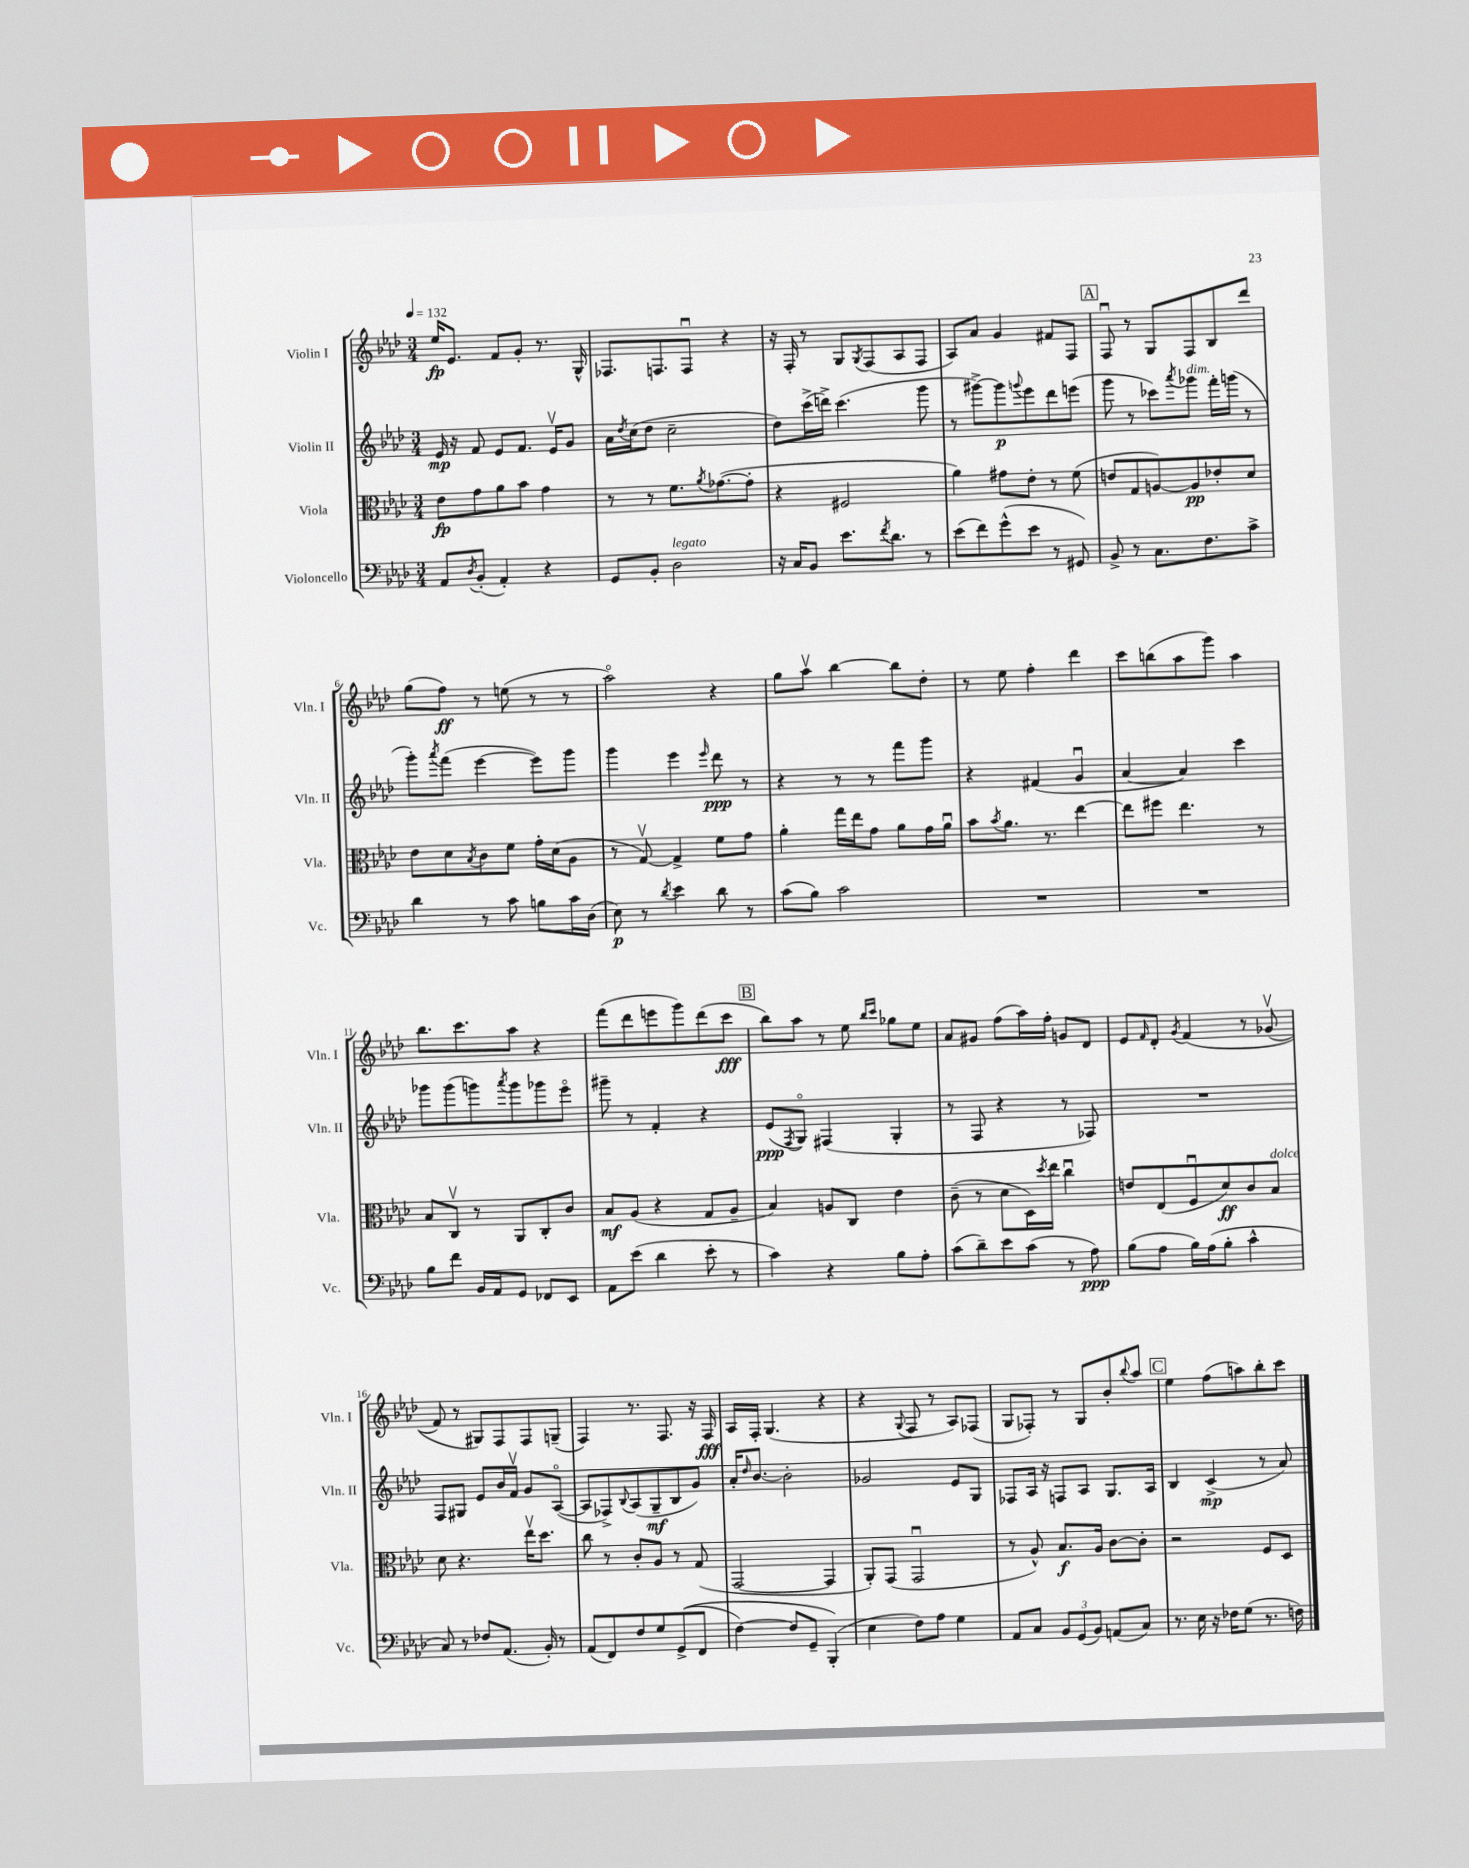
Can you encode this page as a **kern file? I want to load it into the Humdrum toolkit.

**kern	**kern	**kern	**kern
*staff4	*staff3	*staff2	*staff1
*clefF4	*clefC3	*clefG2	*clefG2
*k[b-e-a-d-]	*k[b-e-a-d-]	*k[b-e-a-d-]	*k[b-e-a-d-]
*M3/4	*M3/4	*M3/4	*M3/4
*MM132	*MM132	*MM132	*MM132
8AA-/L	8e-\L	16e-/	16ee-/LK
.	.	16r	8.e-/J
8qD-/	.	.	.
(8BB-'/J	8g\	8f/	.
4AA-'/)	8a-\	8e-/L	8f/L
.	8b-\J	8.f/J	8g'/J
4r	4g\	.	8.r
.	.	16e-v/LK	.
.	.	8g/J	.
.	.	.	16G^^/
=	=	=	=
8GG/L	8r	16a-\LL	8.F-/L
.	.	8qdd-/	.
.	.	(16cc\J	.
8BB-'/J	8r	8dd-\J	.
.	.	.	8.F/
2D-\	8.f\L	2cc~\	.
.	.	.	8Fu/J
.	8qa-/	.	.
.	([8.g-\	.	.
.	.	.	4r
.	8g-'\]J	.	.
=	=	=	=
16r	4r	8dd-\L)	16r
16C/LK	.	.	16F'/
8BB-/J	.	(16ccc^\L	8r
.	.	16ddd^\JJ)	.
8.e-\L	2F#/	(4.ccc\	8G/L
.	.	.	8qG/
.	.	.	(8F/
8qf/	.	.	.
8.d-\J	.	.	.
.	.	.	8A-/
8r	.	8ggg\	8F/J
=	=	=	=
(8e-\L	4a-\)	8r	8A-/L)
8f\)	.	[8ggg#^\L)	8a-/J
(8g^^\	8g#\L	8ggg#\]	4g/
.	.	8qqggg/	.
8e-\J	8e-'\J	8eee-\	.
8r	8r	8ddd-\	8f#/L
8GG#/)	(8f\	(8eee\J	8F/J
=	=	=	=
8BB-^/	8e/L	8ggg\	8Fu/
8r	8G/	8r	8r
8.C\L	[8A/)	8ccc-\L)	8G/L
.	.	8qaaa-/	.
.	8A/]	8ggg-\J	8F/
8.F\	.	.	.
.	8e-'/	16fff'\LL	8B-/
.	.	(16ggg\JJ	.
8c^\J	8d-/J	8r	8ddd-/J
=	=	=	=
4d-\	8e-\L	8ggg'\L)	(8gg\L
.	.	8qaaa-/	.
.	8d-\	(8fff\J	8ff\J)
.	8qB-/	.	.
8r	8c\	[4eee-\	8r
8c\	8f\J	.	(8ee\
8B\L	16g'\LL	8eee-\]L)	8r
.	(16d-\J	.	.
16c\L	8A-\J	8ggg\J	8r
(16D-\JJ	.	.	.
=	=	=	=
8E-\)	8r	4ggg\	2aa-o\)
8r	[8Gv/)	.	.
8qd-/	.	.	.
4e-\	4G^/]	4eee-\	.
.	.	16qqeee-/	.
8d-\	8f\L	8ddd-\	4r
8r	8g\J	8r	.
=	=	=	=
(8c\L	4a-'\	4r	8gg\L
8B-\J)	.	.	8aa-v\J
2c\	16gg\LL	8r	[4bb-\
.	16ee-\J	.	.
.	8g\J	8r	.
.	8a-\L	8fff\L	8bb-\]L
.	16g\L	8ggg\J	8dd-'\J
.	16a-u\JJ	.	.
=	=	=	=
2.r	8b-\L	4r	8r
.	8qb-/	.	.
.	8.a-\J	.	8ee-\
.	.	(4f#/	4ff'\
.	8.r	.	.
.	[4ee-\	4gu/	4ddd-\
=	=	=	=
2.r	8ee-\]L	[4a-/	8ccc\L
.	8ff#\J	.	(8bb\
.	4.ee-\	4a-/])	8aa-\
.	.	.	8ggg\J)
.	.	4ccc\	4aa-\
.	8r	.	.
=	=	=	=
8B-\L	8B-/L	8ggg-\L	8.bb-\L
8f\J	8Cv/J	(8ggg-\	.
.	.	.	8.ccc\
16BB-/LL	8r	8ggg\)	.
16AA-/J	.	.	.
.	.	8qaaa-/	.
8GG/J	8AA-/L	8ggg\	8aa-\J
8FF-/L	8C'/	8ggg-\	4r
8EE-/J	8c/J	8eee-o\J	.
=	=	=	=
8AA-\L	8B-/L	8ggg#~\	(8fff\L
(8e-\J	(8A-/J	8r	8ddd-\
4d-\	4r	4f'/	8eee\
.	.	.	8ggg\)
8e-'\	8G/L	4r	(8ddd-\
8r	8A-~/J	.	8ccc\J
=	=	=	=
4c\)	4B-/)	(8e-/L	8bb-\L)
.	.	8qF/	.
.	.	8Go/J)	8aa-\J
4r	8A/L	(4F#/	8r
.	8C/J	.	8ee-\
.	.	.	16qqbb-/LL
.	.	.	16qqccc/JJ
8B-\L	4e-\	4G'/	8gg-\L
8A-'\J	.	.	8ee-\J
=	=	=	=
(8c\L	(8c~\	8r	8a-/L
8d-~\)	8r	8F/	8g#/J
8e-\	8d-\L	4r	(8ff\L
(8c\J	16D-\L)	.	16aa-\L)
.	8qdd-/	.	.
.	16ee-\JJ	.	16ff'\JJ
8r	4ccu\	8r	8g/L
8A-\)	.	8F-/)	8d-/J
=	=	=	=
(8B-\L	8e/L	2.r	8e-/L
.	.	.	16qqf/
8A-\J	(8E-/	.	8d-'/J
.	.	.	8qg/
16B-\LL)	8Fu/	.	&(4f/
(16A-\J	.	.	.
8B-'\J	8d-/)	.	.
4c^^\	8c/	.	8r
.	8B-/J	.	(8g-v/
=	=	=	=
8C/)	8d-\	8F/L	8f/)
8r	4.r	8G#/J	8r
8F-/L	.	8e-/L	8G#/L&)
(8.AA-/J	.	16b-/L	8F/
.	.	16fv/JJ	.
.	16ee-v\LK	8g/L	8F/
16BB-'/)	8.dd-\J	.	.
8r	.	([8A-o/J	(8G~/J
=	=	=	=
(8AA-/L	8cc\	8A-/]L	4F/)
8FF/)	8r	8F-^/)	.
.	.	8qqB-/	.
8F/	8c'/L	(8A-/	8.r
8G/	8A-/J	8G~/	.
.	.	.	8.F/
&((8GG^/	8r	8B-/	.
8FF/J	(8G/	8g/J)	16r
.	.	.	16F/
=	=	=	=
[4F\)	[2GG/	16a-'/LK	16A-/LL
.	.	16qqdd-/	.
.	.	[8.b-/J	16F'/JJ
.	.	.	(4.G/
8F/]L	.	2b-'\]	.
8GG~/J	.	.	.
(4BBB-'/&)	4GG/]	.	4r
=	=	=	=
4E-\	8AA-'/L)	2g-/	4r
.	(8GG/J	.	.
.	.	.	8qqG/
8F\L)	2GGu/	.	8F/
8A-\J	.	.	8r
4G\	.	8e-/L	8A-/L)
.	.	8G/J	(8F-/J
=	=	=	=
8AA-/L	8r	8F-/L	8G/L
8C/J	8A-^^/)	16A-/Jk	8F-'/J)
.	.	16r	.
12BB-/L	8.B-/L	8F/L	8r
(12GG/	.	.	.
.	.	8A-/J	8G/L
12BB-/J)	.	.	.
.	16A-/Jk	.	.
(8AA/L	[8c\L	8.G/L	8b-'/
.	.	.	8qqbb-/
8C/J)	8c'\]J	.	8aa-/J
.	.	16A-/Jk	.
=	=	=	=
8.r	2r	4B-/	4ee-\
16E-\	.	.	.
16r	.	(4c^/	(8ff\L
16F-\LK	.	.	.
(8G\J	.	.	8aa\)
8.r	8F/L	8r	8bb-'\
.	8D-/J	8a-/)	8ccc\J
16F\)	.	.	.
==	==	==	==
*-	*-	*-	*-
